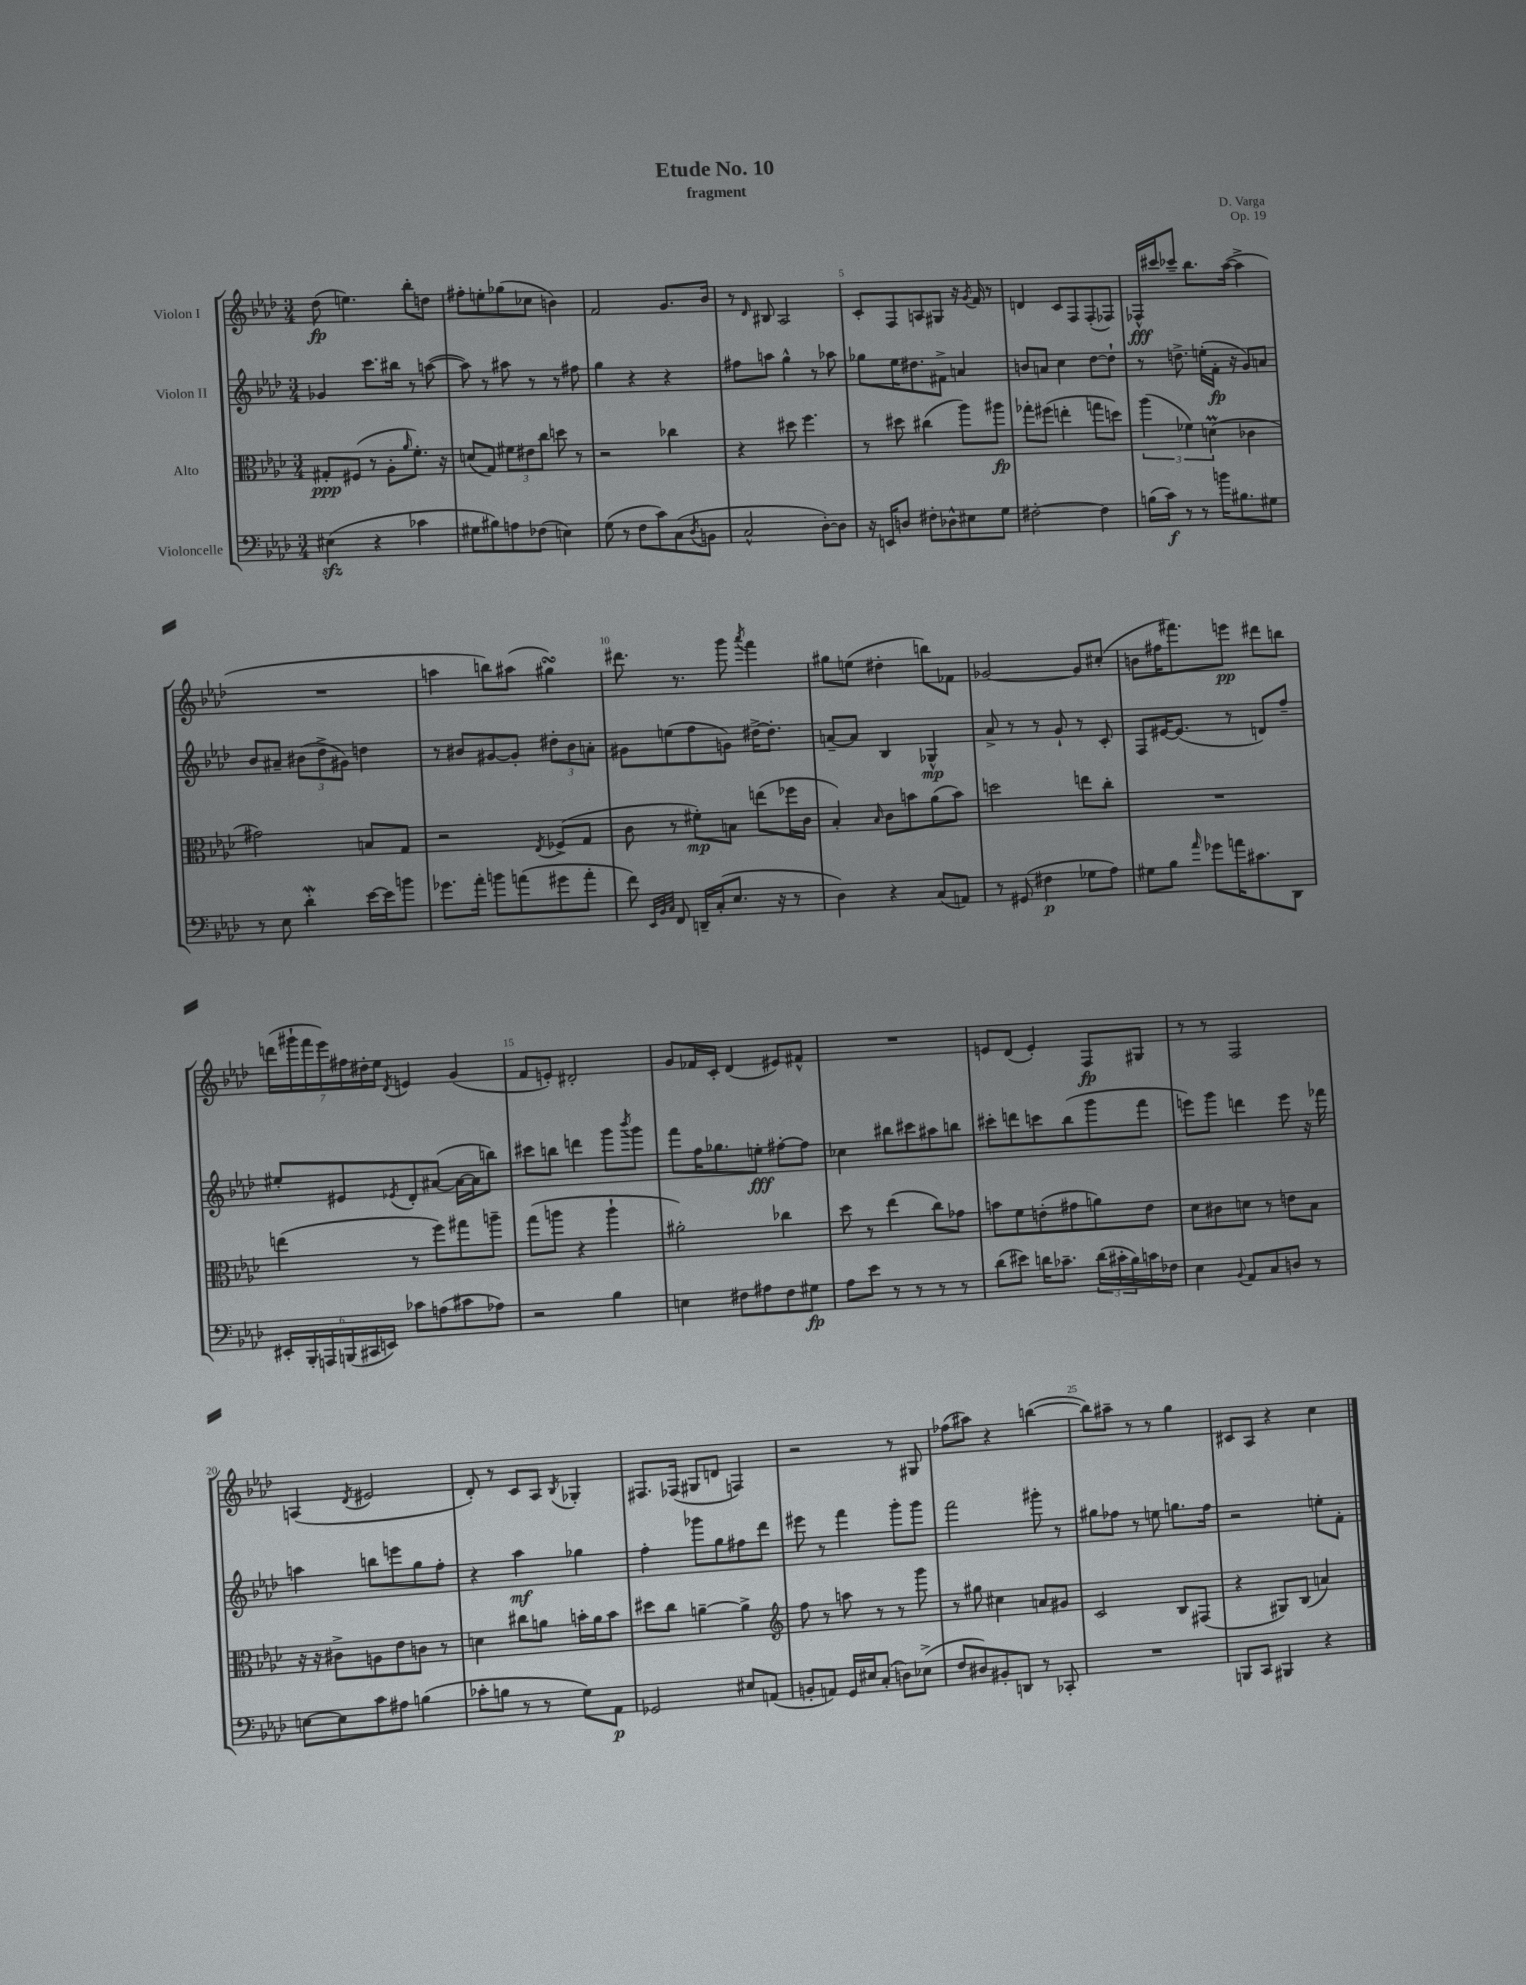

**kern	**kern	**kern	**kern
*staff4	*staff3	*staff2	*staff1
*clefF4	*clefC3	*clefG2	*clefG2
*k[b-e-a-d-]	*k[b-e-a-d-]	*k[b-e-a-d-]	*k[b-e-a-d-]
*M3/4	*M3/4	*M3/4	*M3/4
(4E#	8G#'	4g-	(8dd-
.	(8F#	.	4.ee)
4r	8r	8.ccc	.
.	8A-'	.	.
.	.	16bb#	.
.	16qqa-	.	.
4c-	8.f')	8r	8bb-'
.	.	([8aa	8dd
.	16r	.	.
=	=	=	=
8G#	(8d	8aa])	8ff#'
8B#)	8G)	8r	8ee'
8A	12f#	8aa#	(8gg-
.	12e#	.	.
(8F-	.	8r	8cc-
.	12cc	.	.
4E)	8dd	8r	4b)
.	8r	8ff#	.
=	=	=	=
(8G	2r	4gg	2f
8r	.	.	.
8F	.	4r	.
8c)	.	.	.
(8C	4cc-	4r	8.g
8qD-	.	.	.
8BB	.	.	.
.	.	.	16b-
=	=	=	=
2C^^	4r	8ff#	8r
.	.	.	16qqd-
.	.	8aa	8B#
.	8dd#	4gg^^	2A-
.	4.ff	.	.
[8D-')	.	8r	.
8D-]	.	8aa-	.
=	=	=	=
16r	8r	8gg-	8c'
16EE	.	.	.
8D	8dd#	16ee-	8F
.	.	8.dd#	.
8F#'	(4cc#	.	8A
8D-^^	.	8f#^	8G#
8E#	8aa-)	4a	16r
.	.	.	8qg
.	.	.	16f
8G	8aa#	.	8r
=	=	=	=
[2F#'	8gg-'	8b	4d
.	(8ff#	8a	.
.	4ee'	4cc	8c
.	.	.	8F
4F#]	8gg	[8dd-	(8F'
.	8dd)	8dd-`]	8F-)
=	=	=	=
(16B	(6aa-	8r	16F-^^
16c)	.	.	16ccc#
8r	.	8.dd^	8ccc-~
.	6f-)	.	.
8r	.	.	8.bb-
.	.	(16ee'	.
.	(6d	.	.
16b	.	16f'	.
8.B#	.	16r	([16aa-
.	4c-	8g)	4aa-^]
8G#	.	8a	.
=	=	=	=
8r	2g#)	8b-	2.r
8E-	.	8a#~	.
4d-'	.	(12b#	.
.	.	12dd-^	.
.	.	12g#)	.
[16e-	8B	4dd	.
16e-]	.	.	.
8b	8G	.	.
=	=	=	=
8.g-	2r	8r	4aa
.	.	8b#	.
16a-'	.	.	.
8b	.	[8g#	8bb)
(8a	.	8g#']	(8aa#
.	8qE-	.	.
8g#	(8F-^	12dd#'	4gg#)
.	.	12b#	.
8a'	8G	.	.
.	.	12a'	.
=	=	=	=
8f)	8c	8g#	8.ddd#
32qqEE-	.	.	.
32qqBB-	.	.	.
32qqC	.	.	.
8FF	8r	(8ee	.
.	.	.	8.r
16DD~	8f#')	8ff	.
(16C'	.	.	.
8.E-	8B	8g)	8ggg
.	.	.	8qaaa-
.	(8ee	[16dd#^	4fff
16r	.	8.dd#']	.
8r	16ff-	.	.
.	16c	.	.
=	=	=	=
4D-)	4B-')	[8a~	8gg#
.	.	8a]	(8ee
.	16qqB-	.	.
4r	8c	4B-	4dd#'
.	8b	.	.
(8C	(8a-	4G-^^	8bb)
8AA)	8b)	.	8f-
=	=	=	=
8r	2dd	8a-^	[2g-
(8GG#	.	8r	.
4F#	.	8r	.
.	.	8g`	.
8G-	8ee	8r	8g-]
8A-)	8cc'	8c'	(8cc#'
=	=	=	=
8G#	2.r	8F	8b
8B-	.	[16e#	16ff#
.	.	(8.e#]	8.fff#)
16qqa-	.	.	.
8g-	.	.	.
16a	.	8r	8eee
8.c#	.	.	.
.	.	8d)	8ddd#
8DD-	.	8ff~	8bb
=	=	=	=
24EE#'	(4ee	8ee#'	(28ddd
.	.	.	28ggg#`
24BBB-'	.	.	.
.	.	.	28fff
24AAA	.	.	.
.	.	.	28eee-)
(24BBB	.	8e#	.
.	.	.	28ff#
24CC#	.	.	.
.	.	.	28dd#'
24EE)	.	.	.
.	.	.	28ee-
.	.	8qe-	8qd-
8c-	8r	8d-'	4e
(8A	8ff)	([8a#	.
8c#	8gg#	16a#_	(4g
.	.	16a#]	.
8A-)	8aa~	8bb)	.
=	=	=	=
2r	(8gg	8ccc#	8f
.	8aa	8bb	8e')
.	4r	4ddd	2d#'
4B-	4aa`	8ggg	.
.	.	8qbbb-	.
.	.	8ggg	.
=	=	=	=
4E	2a#')	8fff	8g
.	.	16ff	16f-
.	.	8.gg-	16c'
8F#	.	.	(4d-
8A#	.	8ee'	.
8F#	4cc-	[8ff#'	8e#)
8G#	.	8ff#]	8f#^^
=	=	=	=
8A-	8dd-	4cc-	2.r
8e-	8r	.	.
8r	(4ee-	8bb#	.
8r	.	8ccc#	.
8r	8cc)	8aa#	.
8r	8g-	8bb	.
=	=	=	=
(8d-	8b	8ccc#'	8e
8e#)	8f	8ddd	(8d-
16d	(8e'	8ccc	4e')
8.c-~	.	.	.
.	8g#	(8bb-	.
(24d	8a)	8ggg	8F
24c#'	.	.	.
24B-)	.	.	.
16c	8e	8fff	8G#
16F-	.	.	.
=	=	=	=
4E-	8d-	8eee)	8r
.	8c#	8ggg	8r
8qqBB-	.	.	.
8AA-	8d	4ddd	2F
8C	8r	.	.
8D	8e	8eee	.
8r	8B-	16r	.
.	.	16fff-	.
=	=	=	=
[8E	16r	4aa	(4A
.	16r	.	.
8E]	8c#^	.	.
.	.	.	8qd-
8c	8A	8bb	2e#
8A#	8e-	8eee	.
(4B	8c	8gg	.
.	8r	8ff'	.
=	=	=	=
8c-'	4d	4r	8d-')
8B	.	.	8r
8r	8cc#	4aa-	8c
8r	8a	.	8A-
.	.	.	8qB-
8G)	16b'	4gg-	4G-'
.	16a	.	.
8AA-	8b	.	.
=	=	=	=
2GG-	8dd#	4ff'	8.F#
.	8cc	.	.
.	.	.	(16F-
.	[4a~	8ggg-	8G#
.	.	8gg	8d
8E#	4a^]	8ff#	4F)
(8AA	.	8ddd-	.
=	=	=	=
*	*clefG2	*	*
8BB'	8ff	8eee#	2r
8AA)	8r	8r	.
16GG	8aa	4fff	.
16E#	.	.	.
(8C'	8r	.	.
8D)	8r	8ggg'	8r
(8E-^	8ggg	8ggg	8G#
=	=	=	=
8F	8r	2fff	(8ff-
8D#)	8gg#	.	8aa#)
8BB#'	4cc#	.	4r
8DD	.	.	.
8r	8a	8ggg#'	([4bb
8CC-'	8g#	8r	.
=	=	=	=
2.r	2c	8gg#	8bb])
.	.	8ff-	8aa#~
.	.	8r	8r
.	.	8ee	8r
.	8B-	8.gg	4gg
.	(8F#	.	.
.	.	16ff-	.
=	=	=	=
8BBB	4r	2r	8c#
8CC	.	.	8A-
4BBB#	8G#)	.	4r
.	(8B-	.	.
4r	4a)	8ee'	4cc
.	.	8f'	.
==	==	==	==
*-	*-	*-	*-
